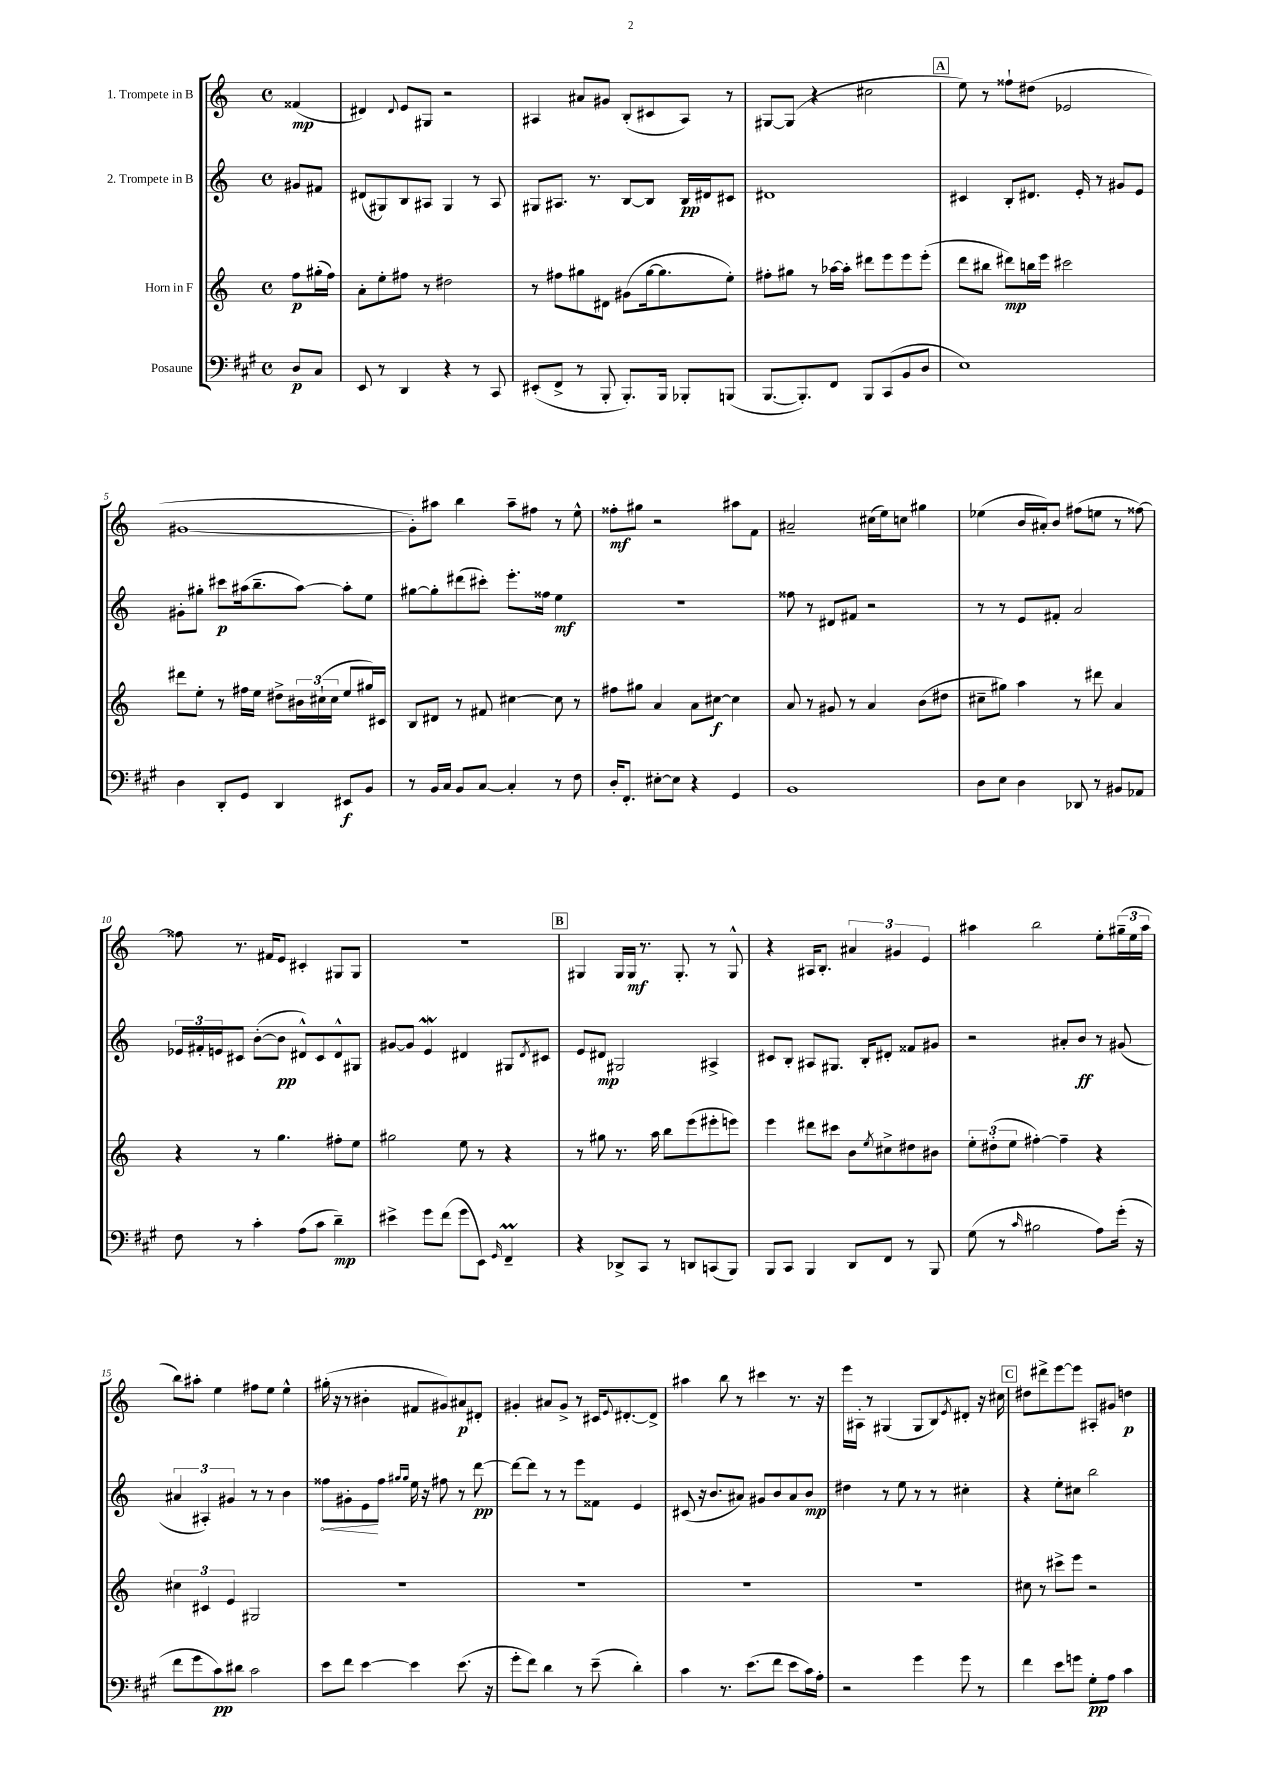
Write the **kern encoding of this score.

**kern	**kern	**kern	**kern
*staff4	*staff3	*staff2	*staff1
*clefF4	*clefG2	*clefG2	*clefG2
*k[f#c#g#]	*k[]	*k[]	*k[]
*M4/4	*M4/4	*M4/4	*M4/4
*met(c)	*met(c)	*met(c)	*met(c)
8D	8ff	8g#	(4f##
8C#	(16gg#'	8f#	.
.	16ff)	.	.
=	=	=	=
8EE	8a'	(8d#	4d#)
8r	8ee'	8G#)	.
.	.	.	8qqd#
4DD	8ff#	8B	8e
.	8r	8A#	8G#
4r	2dd#	4G#	2r
8r	.	8r	.
8CC#	.	8A#	.
=	=	=	=
(8EE#'	8r	8G#	4A#
8FF#^	8ff#	8.A#	.
8r	8gg#	.	8a#
.	.	8.r	.
8BBB'	8d#	.	8g#
8.BBB')	(8g#	[8B	(8B'
.	[16gg#	8B]	8c#
16BBB	8.gg#]	.	.
8BBB-'	.	16B	8A#)
.	.	16d#	.
(8BBB	8ee')	8c#	8r
=	=	=	=
[8.BBB	8ff#'	1d#	[8G#
.	8gg#	.	(8G#]
8.BBB'])	.	.	.
.	8r	.	4r
8FF#	[16aa-	.	.
.	16aa-']	.	.
8BBB	8ddd#	.	2cc#
(8CC#	8eee	.	.
8BB	8eee	.	.
8D	(8eee'	.	.
=	=	=	=
1E)	8ddd	4c#	8ee)
.	8bb#	.	8r
.	8ddd#)	8B'	8ff##`
.	16bb	8.d#	(8dd#
.	16eee	.	.
.	2ccc#	.	2e-
.	.	16e'	.
.	.	8r	.
.	.	8g#	.
.	.	8e	.
=	=	=	=
4D	8ddd#	8g#'	[1g#
.	8ee'	8gg#'	.
8DD'	8r	8ccc#	.
8GG#	16ff#	(16aa#	.
.	16ee	8.bb~	.
4DD	8dd#^	.	.
.	24b#	[8aa#)	.
.	(24cc#`	.	.
.	24cc#	.	.
8EE#	8ee	8aa#']	.
8BB	16gg#)	8ee	.
.	16c#	.	.
=	=	=	=
8r	8B	[8gg#	8g#'])
16BB	8d#	8gg#']	8aa#
16C#	.	.	.
8BB	8r	(8ddd#	4bb
[8C#	8f#	8ccc#')	.
4C#']	[4cc#	8.eee'	8aa#~
.	.	.	8ff#
.	.	16ff##	.
8r	8cc#]	4ee	8r
8F#	8r	.	8ee^^
=	=	=	=
16D'	8ff#	1r	8ff##'
8.FF#'	.	.	.
.	8gg#	.	8gg#
[8E#'	4a	.	2r
8E#]	.	.	.
4r	8a	.	.
.	[8cc#	.	.
4GG#	4cc#]	.	8aa#
.	.	.	8f
=	=	=	=
1BB	8a	8ff##	2a#~
.	8r	8r	.
.	8g#	8d#	.
.	8r	8f#	.
.	4a	2r	(16cc#
.	.	.	16ee)
.	.	.	8cc
.	(8b	.	4gg#
.	8dd#	.	.
=	=	=	=
8D	8cc#~	8r	(4ee-
8E	8gg#)	8r	.
4D	4aa	8e	16b
.	.	.	16a#')
.	.	8f#'	8b
8DD-	8r	2a	(8ff#
8r	8ddd#	.	8ee
8BB#	4a	.	8r
8AA-	.	.	[8ff##)
=	=	=	=
8F#	4r	24e-	8ff##]
.	.	24f#'	.
.	.	24e	.
8r	.	8c#	8.r
4c#'	8r	([8b'	.
.	.	.	16f#
.	4.gg	8b]	8e
(8A	.	8d#^^)	4c#'
8c#	.	8c#	.
4d~)	8ff#'	8d#^^	8G#
.	8ee	8G#	8G#
=	=	=	=
4e#^	2gg#	[8g#	1r
.	.	8g#]	.
8g#	.	4e	.
(8f#	.	.	.
8g#	8ee	4d#	.
8EE)	8r	.	.
16qqGG#	.	.	.
4FF#~	4r	8G#	.
.	.	8qd#	.
.	.	8c#	.
=	=	=	=
4r	8r	8e	4G#
.	8gg#	8d#	.
8DD-^	8.r	2G#	16G#
.	.	.	16G#
8CC#	.	.	8.r
.	16aa	.	.
8r	8bb	.	.
.	.	.	8.G#'
8DD	(8eee	.	.
(8CC	8eee#'	4A#^	8r
8BBB)	8eee)	.	8G#^^
=	=	=	=
8BBB	4eee	8c#	4r
8CC#	.	8B'	.
4BBB	8ddd#	8A#	16A#
.	.	.	8.B'
.	8ccc#	8.G#	.
8DD	8b	.	6a#
.	.	16B'	.
.	8qee	.	.
8FF#	8cc#^	8d#'	.
.	.	.	6g#
8r	8dd#	8f##	.
.	.	.	6e
8BBB	8b#	8g#	.
=	=	=	=
(8G#	12ee'	2r	4aa#
.	(12dd#'	.	.
8r	.	.	.
.	12ee	.	.
16qqc#	.	.	.
2B#	[4ff#')	.	2bb
.	4ff#~]	8a#'	.
.	.	8b	.
8A)	4r	8r	8ee'
(16g#'	.	(8g#	(24gg#~
.	.	.	24ee
16r	.	.	.
.	.	.	24aa#
=	=	=	=
8f#	6cc#	6a#	8bb)
8g#	.	.	8aa#'
.	6c#	6A#')	.
8c#)	.	.	4ee
.	6e	6g#	.
8d#	.	.	.
2c#	2G#	8r	8ff#
.	.	8r	8ee
.	.	4b	4ee^^
=	=	=	=
8e	1r	8ff##	(16gg#'
.	.	.	16r
8f#	.	8g#'	8r
[4e	.	8e	4b#'
.	.	8ff##	.
.	.	16qqgg#	.
.	.	16qqgg#	.
4e]	.	16ee	8f#
.	.	16r	.
.	.	8ff#	8g#)
(8.e	.	8r	8a#
.	.	[8ddd	8d#'
16r	.	.	.
=	=	=	=
8g#'	1r	8ddd_	4g#'
8f#)	.	8ddd]	.
4d	.	8r	8a#
.	.	8r	8g#^
8r	.	8eee	8r
(8e~	.	8f##	16c#
.	.	.	8qqe
.	.	.	[8.d#'
4d')	.	4e	.
.	.	.	8d#^]
=	=	=	=
4c#	1r	(8c#	4aa#
.	.	16r	.
.	.	8.b	.
8.r	.	.	8bb
.	.	8a#)	8r
(8.e	.	.	.
.	.	8g#	4ccc#
8f#	.	8b	.
8e	.	8a#	8.r
16c#)	.	8b	.
16A'	.	.	16r
=	=	=	=
2r	1r	4dd#	16eee
.	.	.	16A#'
.	.	.	8r
.	.	8r	(4G#
.	.	8ee	.
4g#	.	8r	8G#
.	.	8r	8B)
.	.	.	8qe
8g#	.	4cc#'	8d#'
8r	.	.	16r
.	.	.	16cc#
=	=	=	=
4f#	8cc#	4r	8dd#
.	8r	.	8ddd#^
8e	8ccc#^	8ee'	[8eee
8g	8eee	8cc#	8eee]
8G#'	2r	2bb	8A#'
8A	.	.	8g#
4c#	.	.	4dd
==	==	==	==
*-	*-	*-	*-
